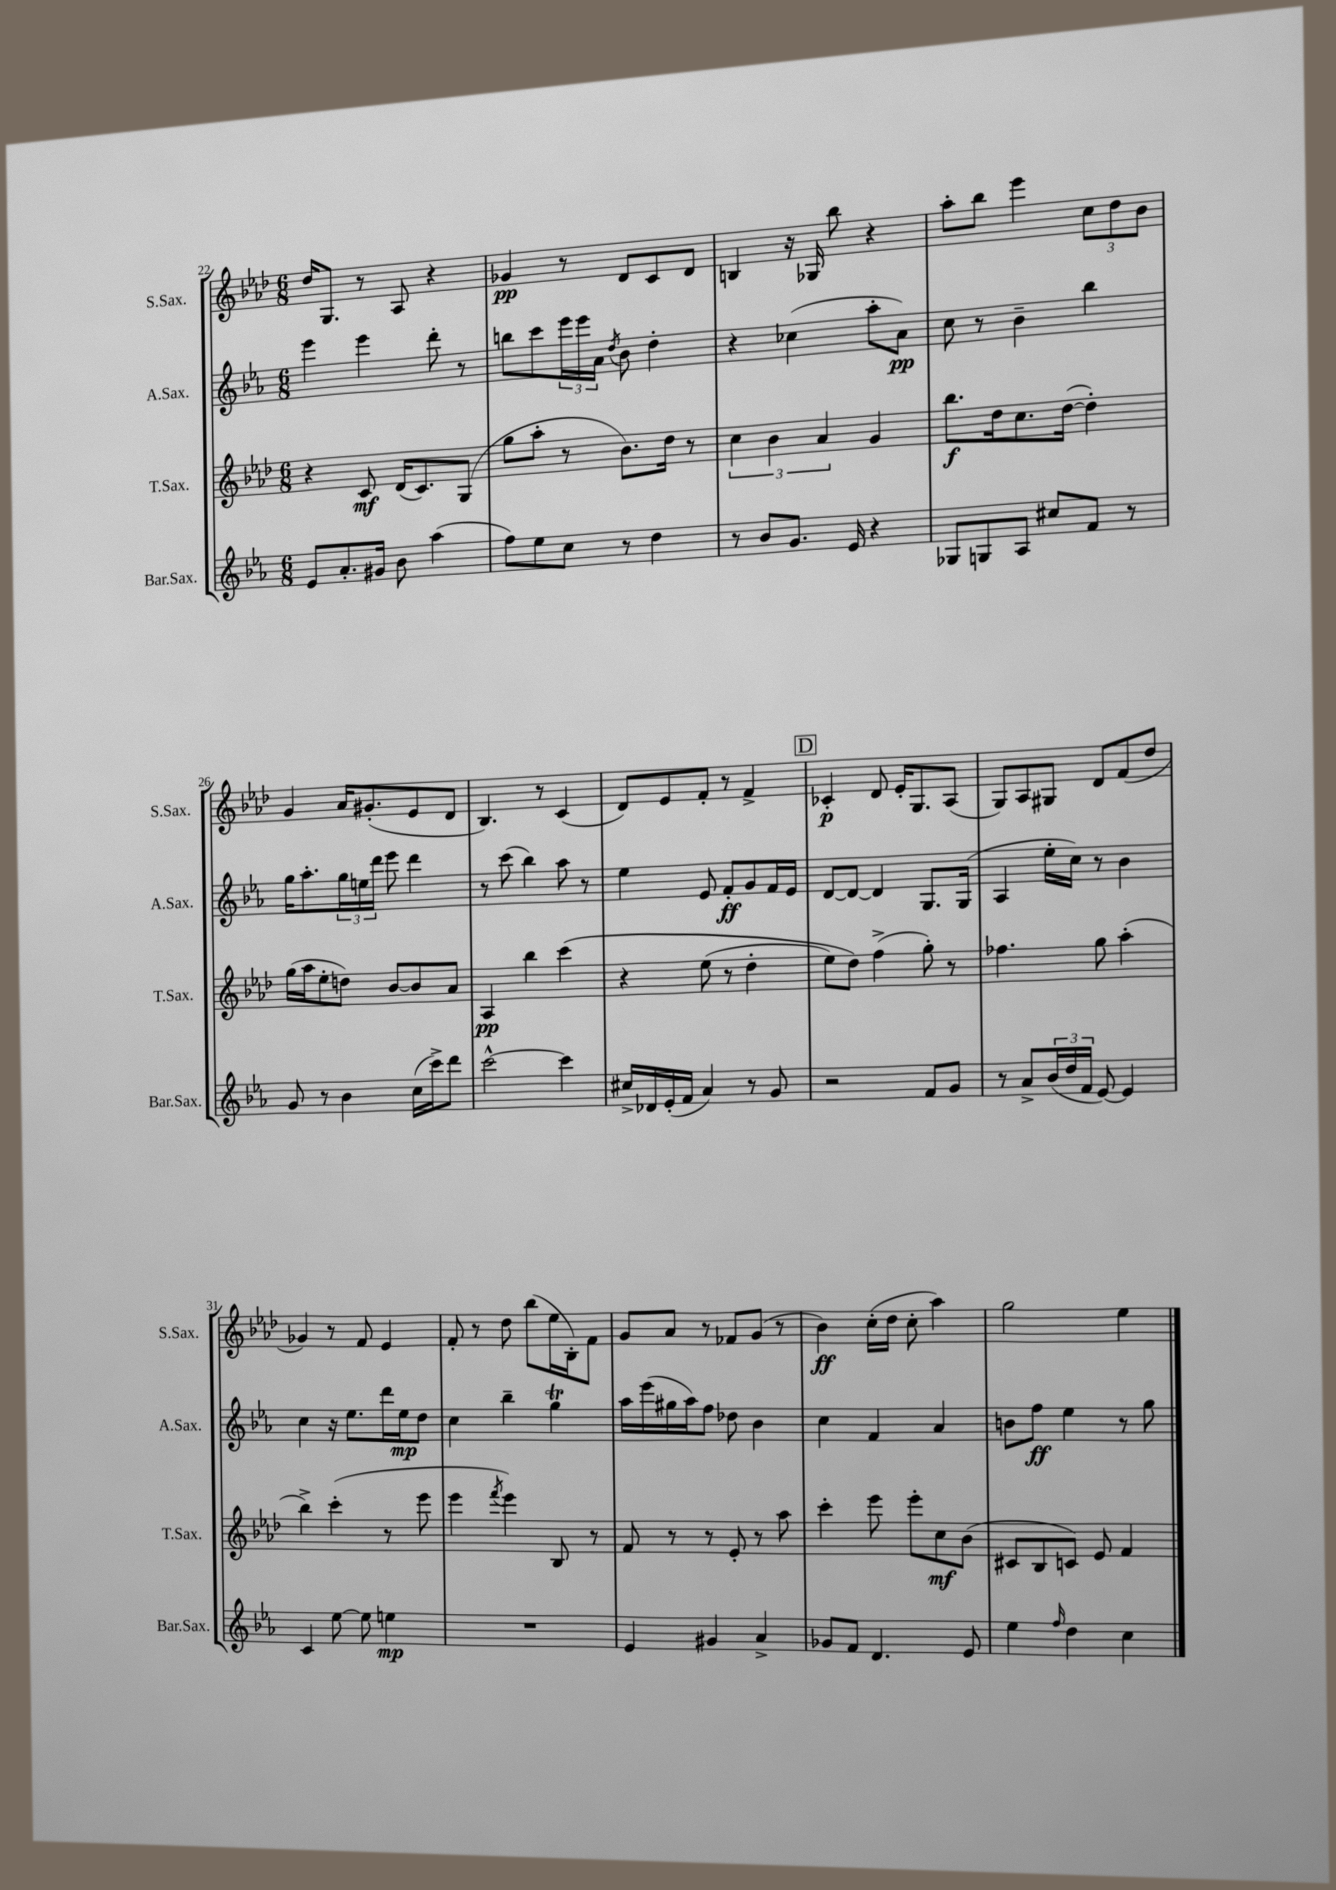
<<
\new StaffGroup <<
\new Staff = "s0" \with { instrumentName = "S.Sax." shortInstrumentName = "S.Sax." } {
    \clef treble \key aes \major \numericTimeSignature \time 6/8
    des''16 g8. r8 aes8 r4 |
    ges'4\pp r8 des'8 c'8 des'8 |
    b4 r16 ges16 bes''8 r4 |
    aes''8-. bes''8 ees'''4 \tuplet 3/2 { c''8 des''8 bes'8 } |
    g'4 aes'16 gis'8.-.( ees'8 des'8 |
    bes4.) r8 c'4( |
    des'8) ees'8 f'8-. r8 f'4-> |
    \mark \markup { \box "D" } ces'4-.\p des'8 ees'16-. g8. aes8( |
    g8) aes8 gis8 des'8 f'8( des''8 |
    ges'4) r8 f'8 ees'4 |
    f'8-. r8 des''8 bes''8( ees''16 bes16-.) f'8 |
    g'8 aes'8 r8 fes'8 g'8( r8 |
    bes'4\ff) c''16-.( des''16 c''8-. aes''4) |
    g''2 ees''4 \bar "|." |
}
\new Staff = "s1" \with { instrumentName = "A.Sax." shortInstrumentName = "A.Sax." } {
    \clef treble \key ees \major \numericTimeSignature \time 6/8
    ees'''4 ees'''4 d'''8-. r8 |
    b''8 c'''8 \tuplet 3/2 { ees'''16 ees'''16 aes'16 } \acciaccatura { d''8 } bes'8 d''4-. |
    r4 ces''4( aes''8-. aes'8\pp) |
    c''8 r8 bes'4-- bes''4 |
    g''16 aes''8.-. \tuplet 3/2 { g''16 e''16 d'''16 } ees'''8 d'''4 |
    r8 c'''8( bes''4) aes''8 r8 |
    ees''4 ees'8 f'8-.\ff g'8 f'16 ees'16 |
    \mark \markup { \box "D" } d'8~ d'8~ d'4 g8. g16( |
    aes4 ees''16-. c''16) r8 bes'4 |
    c''4 r16 ees''8. d'''16 ees''16\mp d''8 |
    c''4 bes''4-- g''4\trill |
    aes''16 ees'''16( gis''16 aes''16) f''8 des''8 bes'4 |
    c''4 f'4 aes'4 |
    b'8 f''8\ff ees''4 r8 g''8 \bar "|." |
}
\new Staff = "s2" \with { instrumentName = "T.Sax." shortInstrumentName = "T.Sax." } {
    \clef treble \key aes \major \numericTimeSignature \time 6/8
    r4 c'8\mf des'16( c'8.) g8( |
    g''8 aes''8-. r8 bes'8.) des''16 r8 |
    \tuplet 3/2 { c''4 bes'4 aes'4 } g'4 |
    bes''8.\f des''16 c''8. des''16~( des''4-.) |
    g''16( aes''16 ees''8-. d''8) bes'8~ bes'8 aes'8 |
    aes4\pp bes''4 c'''4\( |
    r4 ees''8( r8 des''4-. |
    \mark \markup { \box "D" } ees''8) des''8\) f''4->( g''8-.) r8 |
    fes''4. g''8 aes''4-.( |
    bes''4->) c'''4-.( r8 ees'''8 |
    ees'''4 \acciaccatura { f'''8 } ees'''4) bes8 r8 |
    f'8 r8 r8 ees'8-. r8 aes''8 |
    c'''4-. ees'''8 ees'''8-. c''8\mf bes'8( |
    cis'8 bes8 c'8) ees'8 f'4 \bar "|." |
}
\new Staff = "s3" \with { instrumentName = "Bar.Sax." shortInstrumentName = "Bar.Sax." } {
    \clef treble \key ees \major \numericTimeSignature \time 6/8
    ees'8 aes'8.-. gis'16 bes'8 aes''4( |
    f''8) ees''8 c''8 r8 d''4 |
    r8 bes'8 g'8. ees'16 r4 |
    ges8 g8 aes8 cis''8 f'8 r8 |
    g'8 r8 bes'4 c''16( c'''16->) d'''8 |
    c'''2~-^ c'''4 |
    cis''16-> des'16 ees'16-.( f'16 aes'4) r8 g'8 |
    \mark \markup { \box "D" } r2 f'8 g'8 |
    r8 aes'8-> \tuplet 3/2 { bes'16( d''16 f'16 } ees'8~) ees'4 |
    c'4 ees''8~ ees''8 e''4\mp |
    R2. |
    ees'4 gis'4 aes'4-> |
    ges'8 f'8 d'4. ees'8 |
    ees''4 \grace { f''16 } d''4 c''4 \bar "|." |
}
>>
>>
\layout { \context { \Score currentBarNumber = #22 } }
